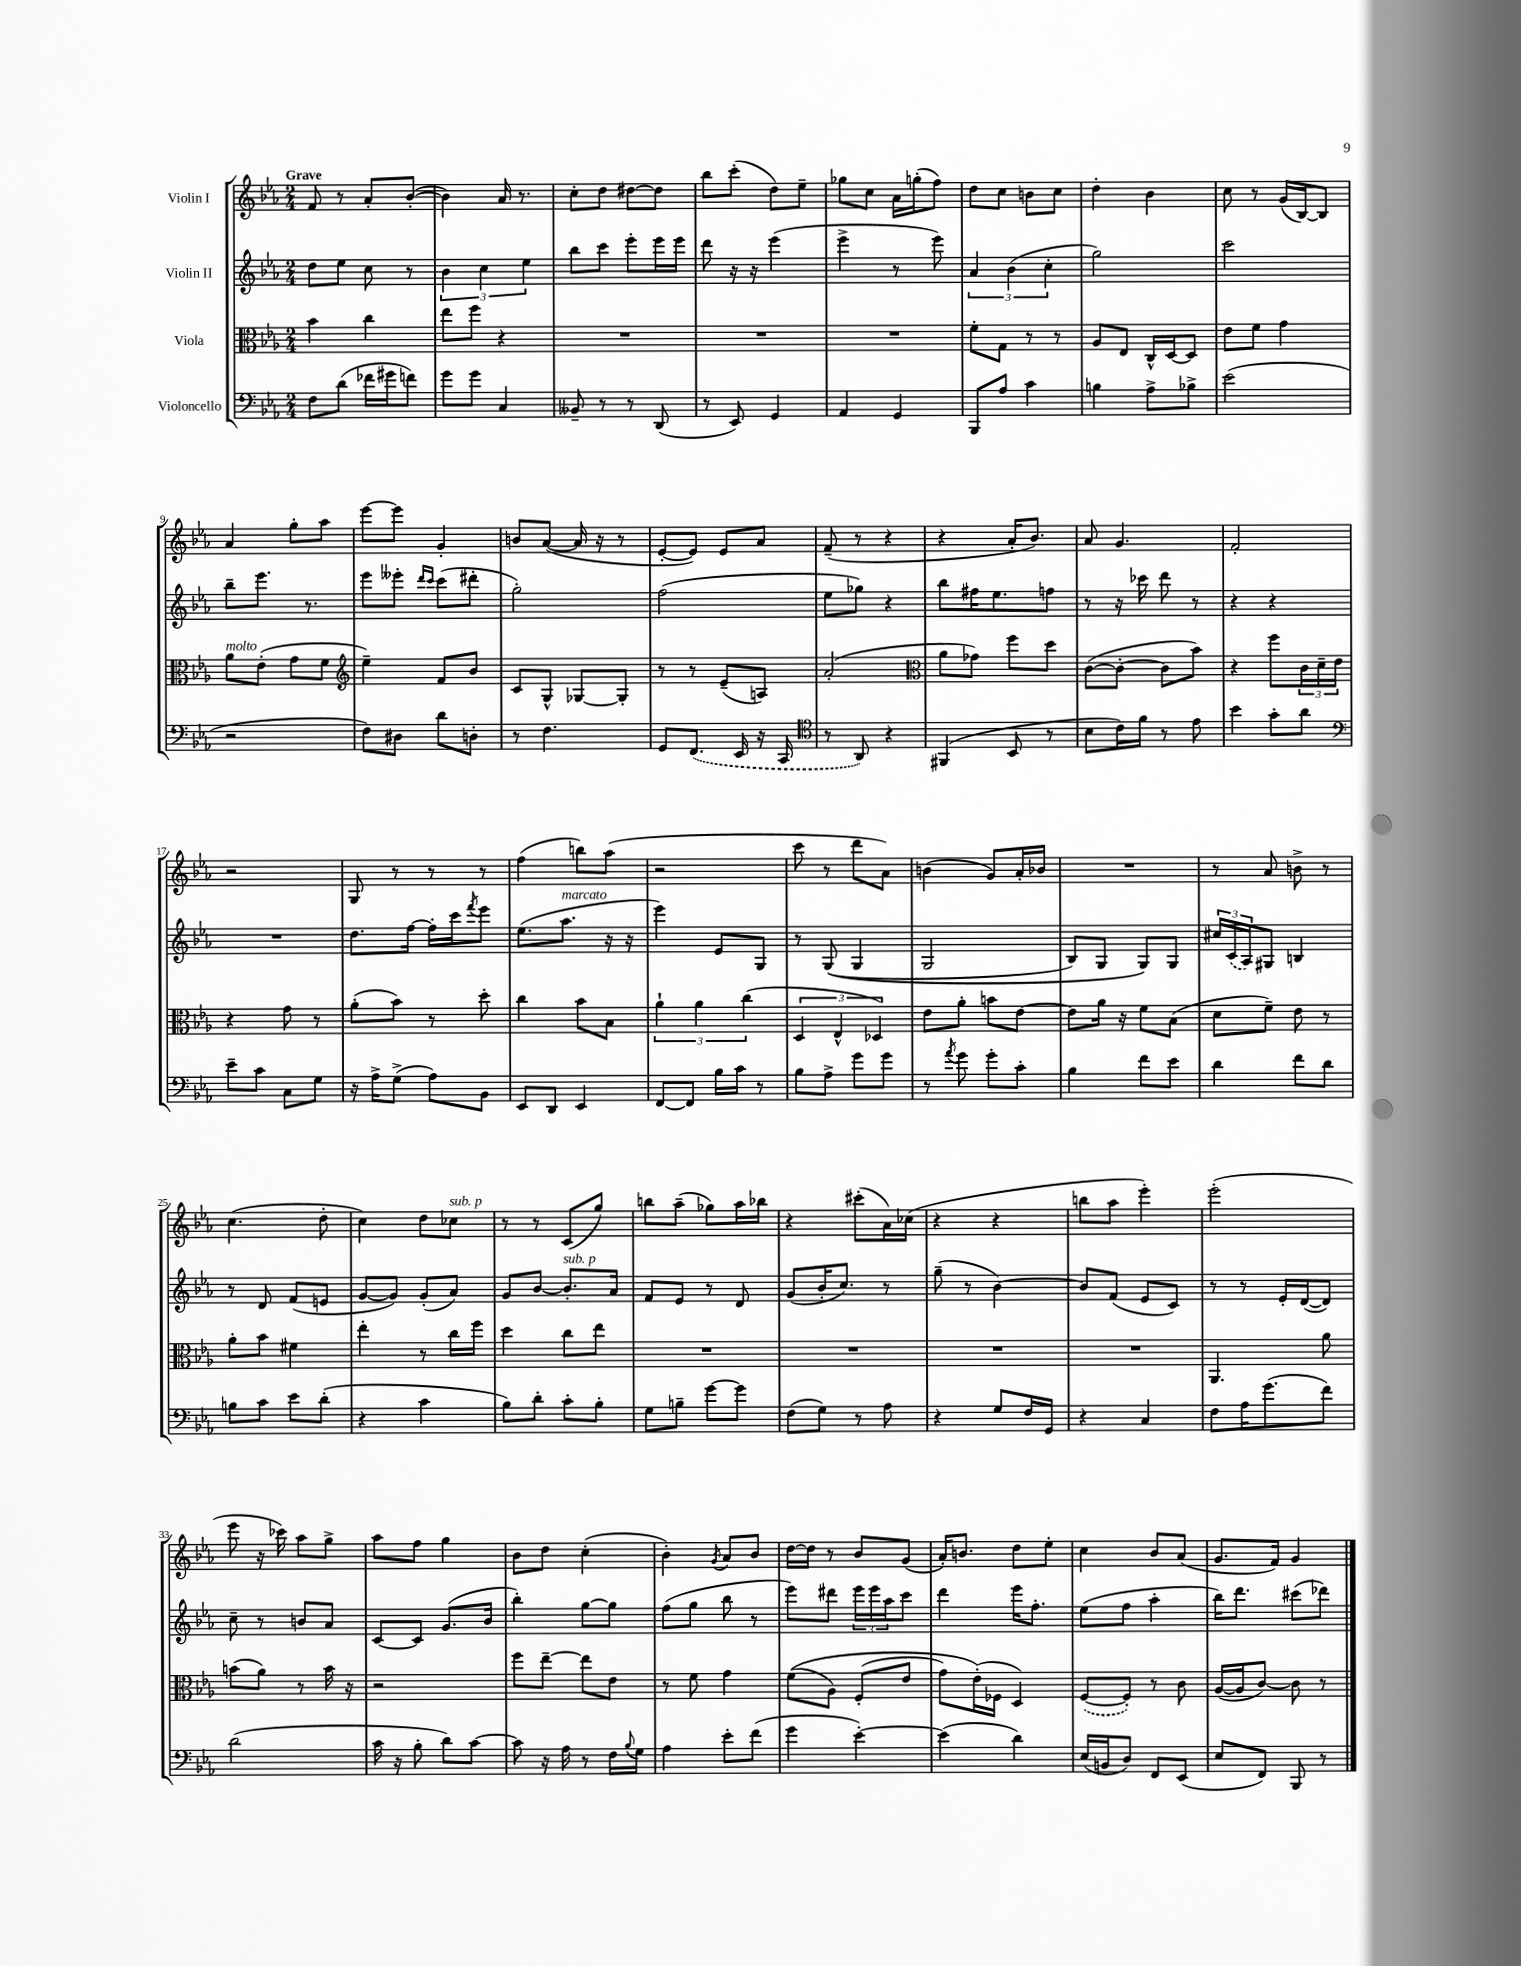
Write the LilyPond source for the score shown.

<<
\new StaffGroup <<
\new Staff = "s0" \with { instrumentName = "Violin I" } {
    \clef treble \key ees \major \numericTimeSignature \time 2/4 \tempo "Grave"
    f'8 r8 aes'8-. bes'8~-.( |
    bes'4) aes'16 r8. |
    c''8-. d''8 dis''8~ dis''8 |
    bes''8 c'''8-.( d''8) ees''8-- |
    ges''8 c''8 aes'16 g''16-.( f''8) |
    d''8 c''8 b'8 c''8 |
    d''4-. bes'4 |
    c''8 r8 g'16( bes16~) bes8 |
    aes'4 g''8-. aes''8 |
    ees'''8~ ees'''8 g'4-. |
    b'8 aes'8~( aes'16 r16 r8 |
    ees'8~-. ees'8) ees'8 aes'8 |
    f'8--( r8 r4 |
    r4 aes'16-. bes'8.) |
    aes'8 g'4. |
    f'2-. |
    r2 |
    g8 r8 r8 r8 |
    f''4( b''8) aes''8( |
    r2 |
    c'''8 r8 d'''8 aes'8) |
    b'4( g'8) aes'16-. bes'16 |
    R2 |
    r8 aes'8 b'8-> r8 |
    c''4.( d''8-. |
    c''4) d''8 ces''8^\markup { \italic "sub. p" } |
    r8 r8 c'8( g''8) |
    b''8 aes''8--( ges''8) aes''16 bes''16 |
    r4 cis'''8-.( aes'16) ces''16( |
    r4 r4 |
    b''8 aes''8 ees'''4-.) |
    ees'''2-.( |
    ees'''8 r16 ces'''16) aes''8 g''8-> |
    aes''8 f''8 g''4 |
    bes'8 d''8 c''4-.( |
    bes'4-.) \acciaccatura { g'8 } aes'8 bes'8 |
    d''16~ d''16 r8 bes'8 g'8( |
    aes'16-.) b'8. d''8 ees''8-. |
    c''4 bes'8 aes'8( |
    g'8. f'16) g'4 \bar "|." |
}
\new Staff = "s1" \with { instrumentName = "Violin II" } {
    \clef treble \key ees \major \numericTimeSignature \time 2/4
    d''8 ees''8 c''8 r8 |
    \tuplet 3/2 { bes'4 c''4 ees''4 } |
    bes''8 c'''8 ees'''8-. ees'''16 ees'''16 |
    d'''8 r16 r16 ees'''4( |
    ees'''4-> r8 ees'''8) |
    \tuplet 3/2 { aes'4 bes'4( c''4-. } |
    g''2) |
    c'''2 |
    bes''8-- ees'''8. r8. |
    ees'''8 eeses'''8-. \grace { d'''16 c'''16 } c'''8( dis'''8-. |
    g''2-.) |
    f''2( |
    ees''8 ges''8) r4 |
    bes''8 fis''16 ees''8. f''8 |
    r8 r16 ces'''16 d'''8 r8 |
    r4 r4 |
    R2 |
    d''8. f''16~ f''16-. c'''16 \acciaccatura { f'''8 } ees'''8 |
    ees''8.( aes''8.^\markup { \italic "marcato" } r16 r16 |
    ees'''4) ees'8 g8 |
    r8 g8(\( g4 |
    g2 |
    bes8) g8 g8\) g8 |
    \tuplet 3/2 { cis''16 \once \slurDashed c'16( aes16) } gis8 b4 |
    r8 d'8 f'8( e'8 |
    g'8~ g'8) g'8-.( aes'8) |
    g'8 bes'8~ bes'8.-.^\markup { \italic "sub. p" } aes'16 |
    f'8 ees'8 r8 d'8 |
    g'8( bes'16-. c''8.) r8 |
    g''8--( r8 bes'4~) |
    bes'8 f'8( ees'8 c'8) |
    r8 r8 ees'16-. d'16~( d'8) |
    c''8-- r8 b'8 aes'8 |
    c'8~ c'8 g'8.( bes'16 |
    bes''4-.) g''8~ g''8 |
    f''8( g''8 bes''8 r8 |
    ees'''8) dis'''8 \tuplet 3/2 { ees'''16 ees'''16 aes''16 } c'''8 |
    d'''4 ees'''16 f''8.-. |
    ees''8( f''8 aes''4-. |
    bes''16) d'''8. cis'''8( des'''8) \bar "|." |
}
\new Staff = "s2" \with { instrumentName = "Viola" } {
    \clef alto \key ees \major \numericTimeSignature \time 2/4
    bes'4 c''4 |
    ees''8 f''8 r4 |
    R2 |
    R2 |
    R2 |
    f'8-. g8 r8 r8 |
    aes8 ees8 c16-^ d16~ d8 |
    ees'8 f'8 g'4 |
    aes'8^\markup { \italic "molto" } ees'8-.( g'8 f'8 |
    \clef treble ees''4--) f'8 bes'8 |
    c'8 g8-^ ges8~ ges8-. |
    r8 r8 ees'8--( a8) |
    aes'2-.( |
    \clef alto aes'8 ges'8) f''8 d''8 |
    c'8~( c'8~-. c'8 bes'8) |
    r4 f''8 \tuplet 3/2 { c'16 d'16-- ees'16 } |
    r4 g'8 r8 |
    aes'8-.( bes'8) r8 d''8-. |
    c''4 bes'8 bes8 |
    \tuplet 3/2 { aes'4-! aes'4 c''4( } |
    \tuplet 3/2 { d4 ees4-^ des4) } |
    ees'8 aes'8-. b'8 ees'8~ |
    ees'8 aes'16 r16 f'8 bes8( |
    d'8 f'8--) ees'8 r8 |
    aes'8-. bes'8 fis'4 |
    ees''4-. r8 c''16 f''16 |
    d''4 c''8 ees''8 |
    R2 |
    R2 |
    R2 |
    R2 |
    aes,4. aes'8 |
    b'8( aes'8) r8 b'16 r16 |
    r2 |
    f''8 ees''8~-- ees''8 ees'8 |
    r8 f'8 g'4 |
    f'8(\( aes8) f8-.( ees'8 |
    g'8) ees'16-.(\) fes16 d4) |
    \once \slurDashed f8~( f8-.) r8 c'8 |
    aes16~( aes16 c'8~) c'8 r8 \bar "|." |
}
\new Staff = "s3" \with { instrumentName = "Violoncello" } {
    \clef bass \key ees \major \numericTimeSignature \time 2/4
    f8 d'8( fes'16 gis'16 f'8) |
    g'8 g'8 c4 |
    beses,8-- r8 r8 d,8( |
    r8 ees,8) g,4 |
    aes,4 g,4 |
    bes,,8 aes8 c'4 |
    b4 aes8-> bes8-> |
    ees'2( |
    r2 |
    f8) dis8 d'8 d8-. |
    r8 f4. |
    g,8 \once \slurDashed f,8.( ees,16 r16 c,16 |
    \clef tenor r8 aes,8) r4 |
    fis,4( bes,8 r8 |
    bes8 c'16) f'16 r8 ees'8 |
    bes'4 g'8-. aes'8 |
    \clef bass ees'8-- c'8 c8 g8 |
    r16 aes16-> g8->( aes8) bes,8 |
    ees,8 d,8 ees,4 |
    f,8~ f,8 bes16 c'16 r8 |
    bes8 aes8-> g'8 g'8 |
    r8 \acciaccatura { aes'8 } g'8 g'8-. c'8-. |
    bes4 f'8 ees'8 |
    d'4 f'8 d'8 |
    b8 c'8 ees'8 d'8-.( |
    r4 c'4 |
    bes8) d'8-. c'8-. bes8-. |
    g8 b8-- g'8~ g'8 |
    f8( g8) r8 aes8 |
    r4 g8 f16 g,16 |
    r4 c4 |
    f8 aes16 g'8.( f'8) |
    d'2( |
    c'16 r16 bes8-. d'8) c'8~ |
    c'8 r16 aes16 r8 f16 \appoggiatura { bes8 } g16 |
    aes4 ees'8-. f'8( |
    g'4 ees'4~-.) |
    ees'4( d'4) |
    ees16( b,16 d8) f,8 ees,8( |
    ees8 f,8) bes,,8 r8 \bar "|." |
}
>>
>>
